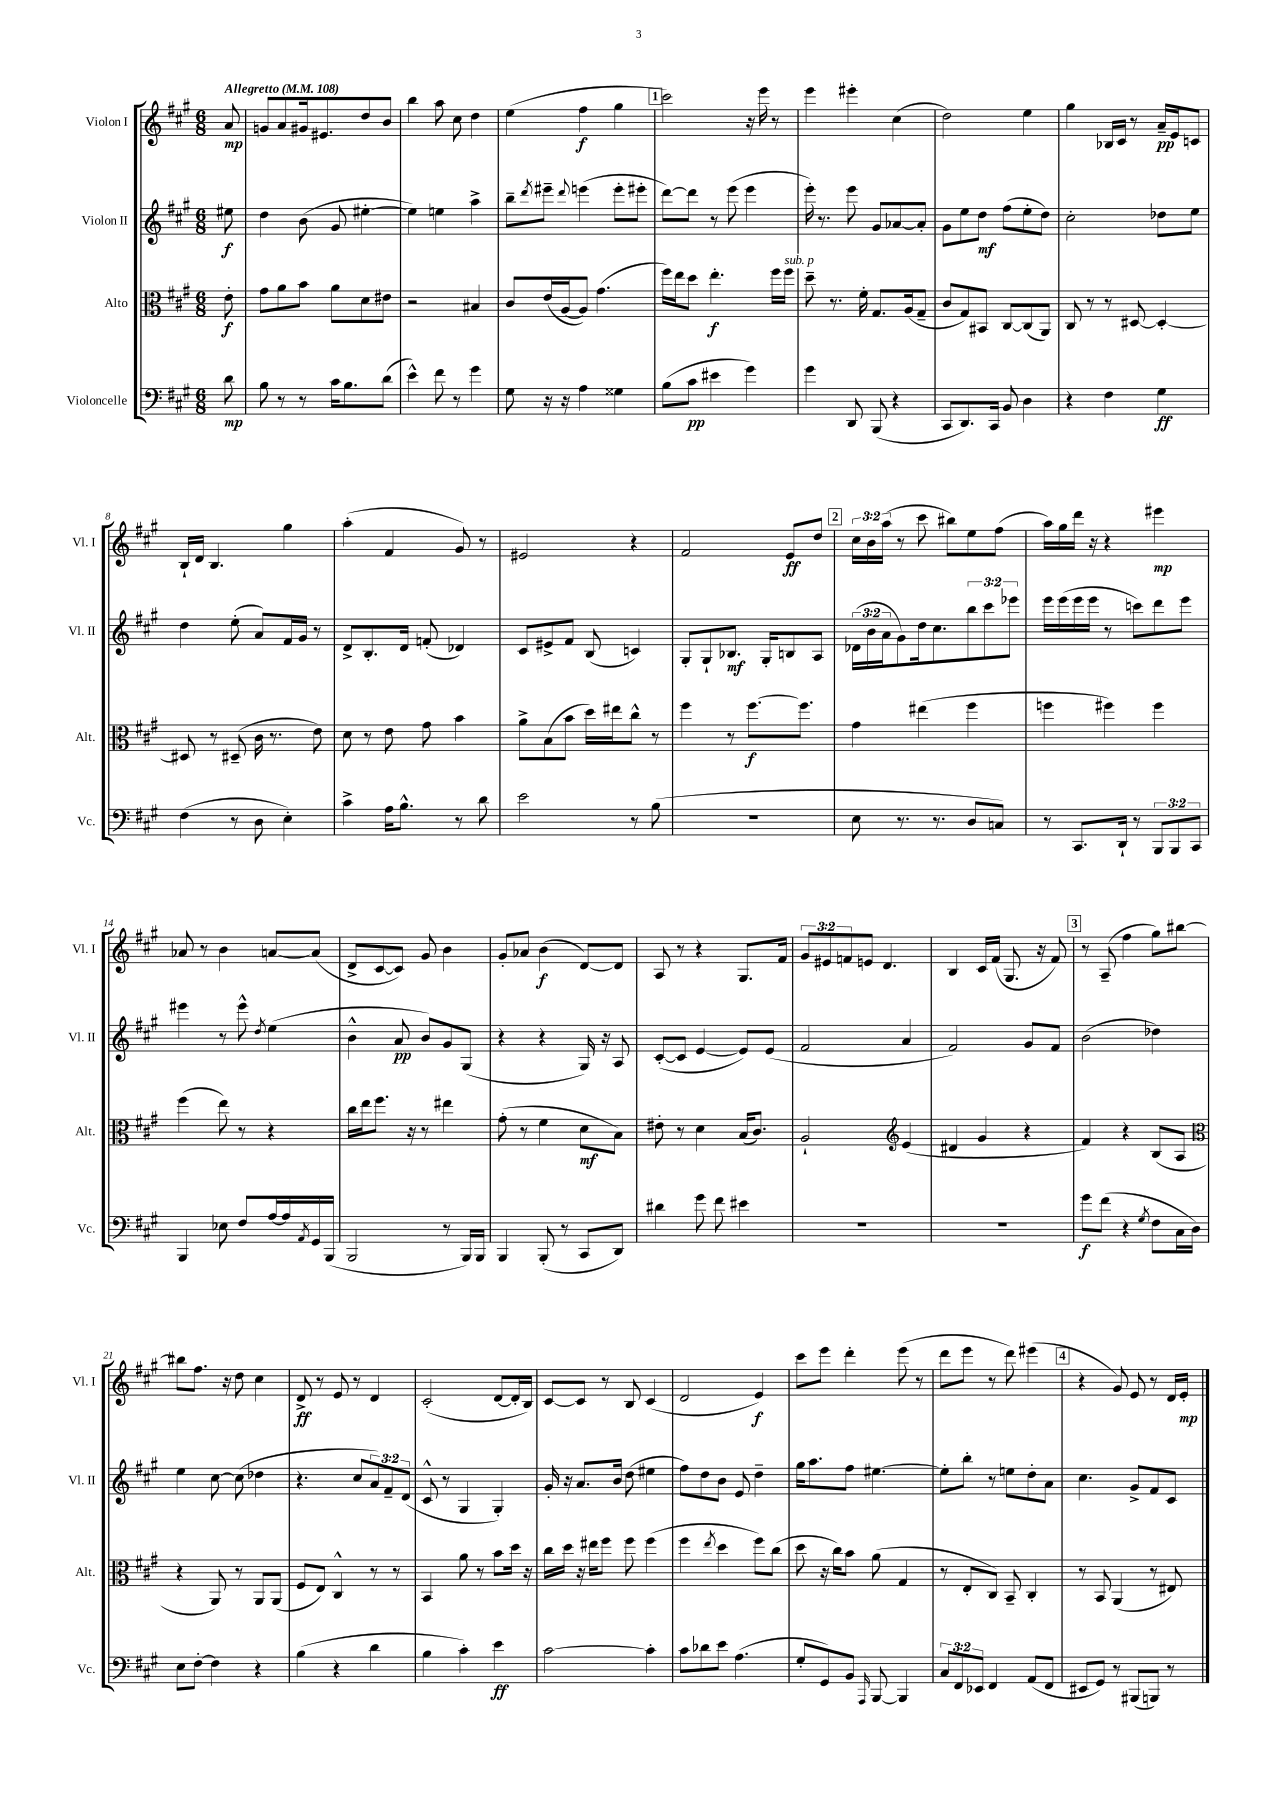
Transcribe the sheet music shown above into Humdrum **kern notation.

**kern	**kern	**kern	**kern
*staff4	*staff3	*staff2	*staff1
*clefF4	*clefC3	*clefG2	*clefG2
*k[f#c#g#]	*k[f#c#g#]	*k[f#c#g#]	*k[f#c#g#]
*M6/8	*M6/8	*M6/8	*M6/8
*MM108	*MM108	*MM108	*MM108
8d	8e'	8ee#	8a
=	=	=	=
8B	8g#	4dd	8g
8r	8a	.	8a
8r	8b	(8b	16g#
.	.	.	8.e#
16c#	8a	8g#	.
8.B	.	.	.
.	8d	[4ee#'	8dd
(8d	8e#	.	8b
=	=	=	=
4e^^)	2r	4ee#])	4bb
8f#	.	4ee	8aa
8r	.	.	8cc#
4g#	4B#	4aa^	4dd
=	=	=	=
8G#	8c#	8bb~	(4ee
.	.	8qddd	.
16r	(16e	8eee#~	.
16r	[16A	.	.
.	.	8qqddd	.
4A	8A])	(4eee	4ff#
.	(4.g#	.	.
4G##	.	8eee'	4gg#
.	.	8eee#'	.
=	=	=	=
(8B	16ff#)	[8ddd)	2ccc#)
.	16ee	.	.
8c#	8dd	8ddd]	.
4e#	4.ee'	8r	.
.	.	(8eee	.
4g#)	.	4eee	16r
.	.	.	16eee
.	16ff#	.	8r
.	16ff#	.	.
=	=	=	=
4g#	8dd~	16eee')	4eee
.	.	8.r	.
.	8.r	.	.
8DD	.	8eee	4eee#'
.	16f#'	.	.
(8BBB	8.G#	8g#	.
4r	.	[8a-	(4cc#
.	(16A	.	.
.	8G#~	8a-']	.
=	=	=	=
8CC#	8c#	8g#	2dd)
8.DD)	8G#)	8ee	.
.	8BB#	8dd	.
16CC#	.	.	.
8BB	[8C#	(8ff#	.
4D	(8C#]	8ee'	4ee
.	8AA)	8dd)	.
=	=	=	=
4r	8C#	2cc#'	4gg#
.	8r	.	.
4F#	8r	.	16B-
.	.	.	16c#
.	[8D#	.	8r
4G#	4D#'_	8dd-	16a~
.	.	.	16e
.	.	8ee	8c
=	=	=	=
(4F#	8D#]	4dd	16B`
.	.	.	16d
.	8r	.	4.B
8r	(8D#~	(8ee'	.
8D	16c#	8a)	.
.	8.r	.	.
4E')	.	16f#	4gg#
.	.	16g#	.
.	8e)	8r	.
=	=	=	=
4c#^	8d	8d^	(4aa'
.	8r	8.B'	.
16A	8e	.	4f#
8.B^^	.	16d	.
.	8g#	(8f'	.
8r	4b	4d-)	8g#)
8d	.	.	8r
=	=	=	=
2e	8a^	8c#	2e#
.	(8B	8e#^	.
.	8b	8f#	.
.	16dd)	(8B	.
.	16ee#	.	.
8r	8cc#^^	4c)	4r
(8B	8r	.	.
=	=	=	=
2.r	4ff#	8G#'	2f#
.	.	8G#`	.
.	8r	8.B-	.
.	[8.ff#	.	.
.	.	16G#'	.
.	.	8B	8e
.	8.ff#]	.	.
.	.	8A	8dd
=	=	=	=
8E	4g#	(24d-	24cc#
.	.	24b	24b
.	.	24a	(24aa
8.r	.	8g#)	8r
.	(4ee#	16dd	8ccc#
8.r	.	8.cc#	.
.	.	.	8bb#)
8D	4ff#	12bb	8ee
.	.	12ccc#	.
8C)	.	.	(8ff#
.	.	12eee-	.
=	=	=	=
8r	4ff	16eee	16aa)
.	.	(16eee	16gg#
8.CC#	.	16eee	16ddd
.	.	16eee	16r
.	4ff#)	8r	4r
16DD`	.	.	.
8r	.	8ccc)	.
12BBB	4ff#	8ddd	4eee#
12BBB	.	.	.
.	.	8eee	.
12CC#	.	.	.
=	=	=	=
4BBB	(4ff#	4eee#	8a-
.	.	.	8r
8E-	8ee)	8r	4b
8F#	8r	8eee#^^	.
.	.	8qdd	.
[16A	4r	(4ee	[8a
16A]	.	.	.
8qAA	.	.	.
16GG#	.	.	(8a]
(16BBB	.	.	.
=	=	=	=
2BBB	16cc#	4b^^	8d^
.	16ee	.	.
.	8.ff#	.	[8c#
.	.	8a	8c#])
.	16r	.	.
.	8r	8b)	8g#
8r	4ee#	8g#	4b
16BBB)	.	(8G#	.
16BBB	.	.	.
=	=	=	=
4BBB	(8g#'	4r	8g#'
.	8r	.	8a-
(8BBB'	4f#	4r	(4b
8r	.	.	.
8CC#	8d	16G#)	[8d)
.	.	16r	.
8DD)	8B)	8A	8d]
=	=	=	=
4d#	8e#'	([8c#'	8A
.	8r	8c#]	8r
8g#	4d	[4e	4r
8f#	.	.	.
4e#	(16B	8e])	8.G#
.	8.c#)	.	.
.	.	(8e	.
.	.	.	16f#
=	=	=	=
2.r	2A`	2f#	12g#
.	.	.	12e#
.	.	.	12f
.	.	.	8e
.	.	.	4.d
*	*clefG2	*	*
.	(4e	4a	.
=	=	=	=
2.r	4d#	2f#)	4B
.	4g#	.	16c#
.	.	.	(16f#
.	.	.	8.G#
.	4r	8g#	.
.	.	.	16r
.	.	8f#	8f#)
=	=	=	=
8g#	4f#)	(2b	8r
(8f#	.	.	(8A~
4r	4r	.	4ff#
8qG#	.	.	.
8F#	(8B	4dd-)	8gg#)
16C#	8A	.	[8bb#
16D)	.	.	.
=	=	=	=
*	*clefC3	*	*
8E	4r	4ee	8bb#]
[8F#'	.	.	8.ff#
4F#]	8AA)	[8cc#	.
.	.	.	16r
.	8r	(8cc#]	8dd
4r	8AA	4dd-	4cc#
.	(8AA	.	.
=	=	=	=
(4B	8F#	4.r	8d^
.	8E)	.	8r
4r	4C#^^	.	8e
.	.	8cc#	8r
4d	8r	12a)	4d
.	.	12f#~	.
.	8r	.	.
.	.	(12d	.
=	=	=	=
4B	4BB	8c#^^	(2c#'
.	.	8r	.
4c#')	8a	4G#	.
.	8r	.	.
4e	8b	4G#')	[8d
.	16dd	.	16d']
.	16r	.	16B)
=	=	=	=
[2c#	16cc#	16g#'	[8c#
.	16dd	16r	.
.	16r	8.a	8c#]
.	16ee#	.	.
.	8ff#	.	8r
.	.	16b	.
.	8ff#	(8dd	8B
4c#']	(4ff#	4ee#	(4c#
=	=	=	=
8c#	4ff#	8ff#)	2d
8d-	.	8dd	.
.	8qee	.	.
8e	4dd	8b	.
(4.A	.	8e	.
.	8ff#)	4dd~	4e)
.	(8cc#	.	.
=	=	=	=
8G#'	8dd	16gg#	8ccc#
.	.	8.aa	.
8GG#)	16r	.	8eee
.	16cc#)	.	.
8BB	8b	8ff#	4ddd'
16qqAAA	.	.	.
[8BBB	(8a	[4.ee#	.
4BBB]	4G#	.	(8eee
.	.	.	8r
=	=	=	=
12C#	8r	8ee#']	8ddd
12FF#	.	.	.
.	8E'	8bb'	8eee
12EE-	.	.	.
4FF#	8C#)	8r	8r
.	8BB~	8ee	8ddd)
(8AA	4C#'	8dd'	(4eee#
8FF#	.	8a	.
=	=	=	=
8EE#	8r	4.cc#	4r
8GG#)	8BB	.	.
8r	(4AA	.	8g#)
(8BBB#	.	8g#^	8e
8BBB)	8r	8f#	8r
8r	8E#)	8c#	16d
.	.	.	16e'
==	==	==	==
*-	*-	*-	*-
